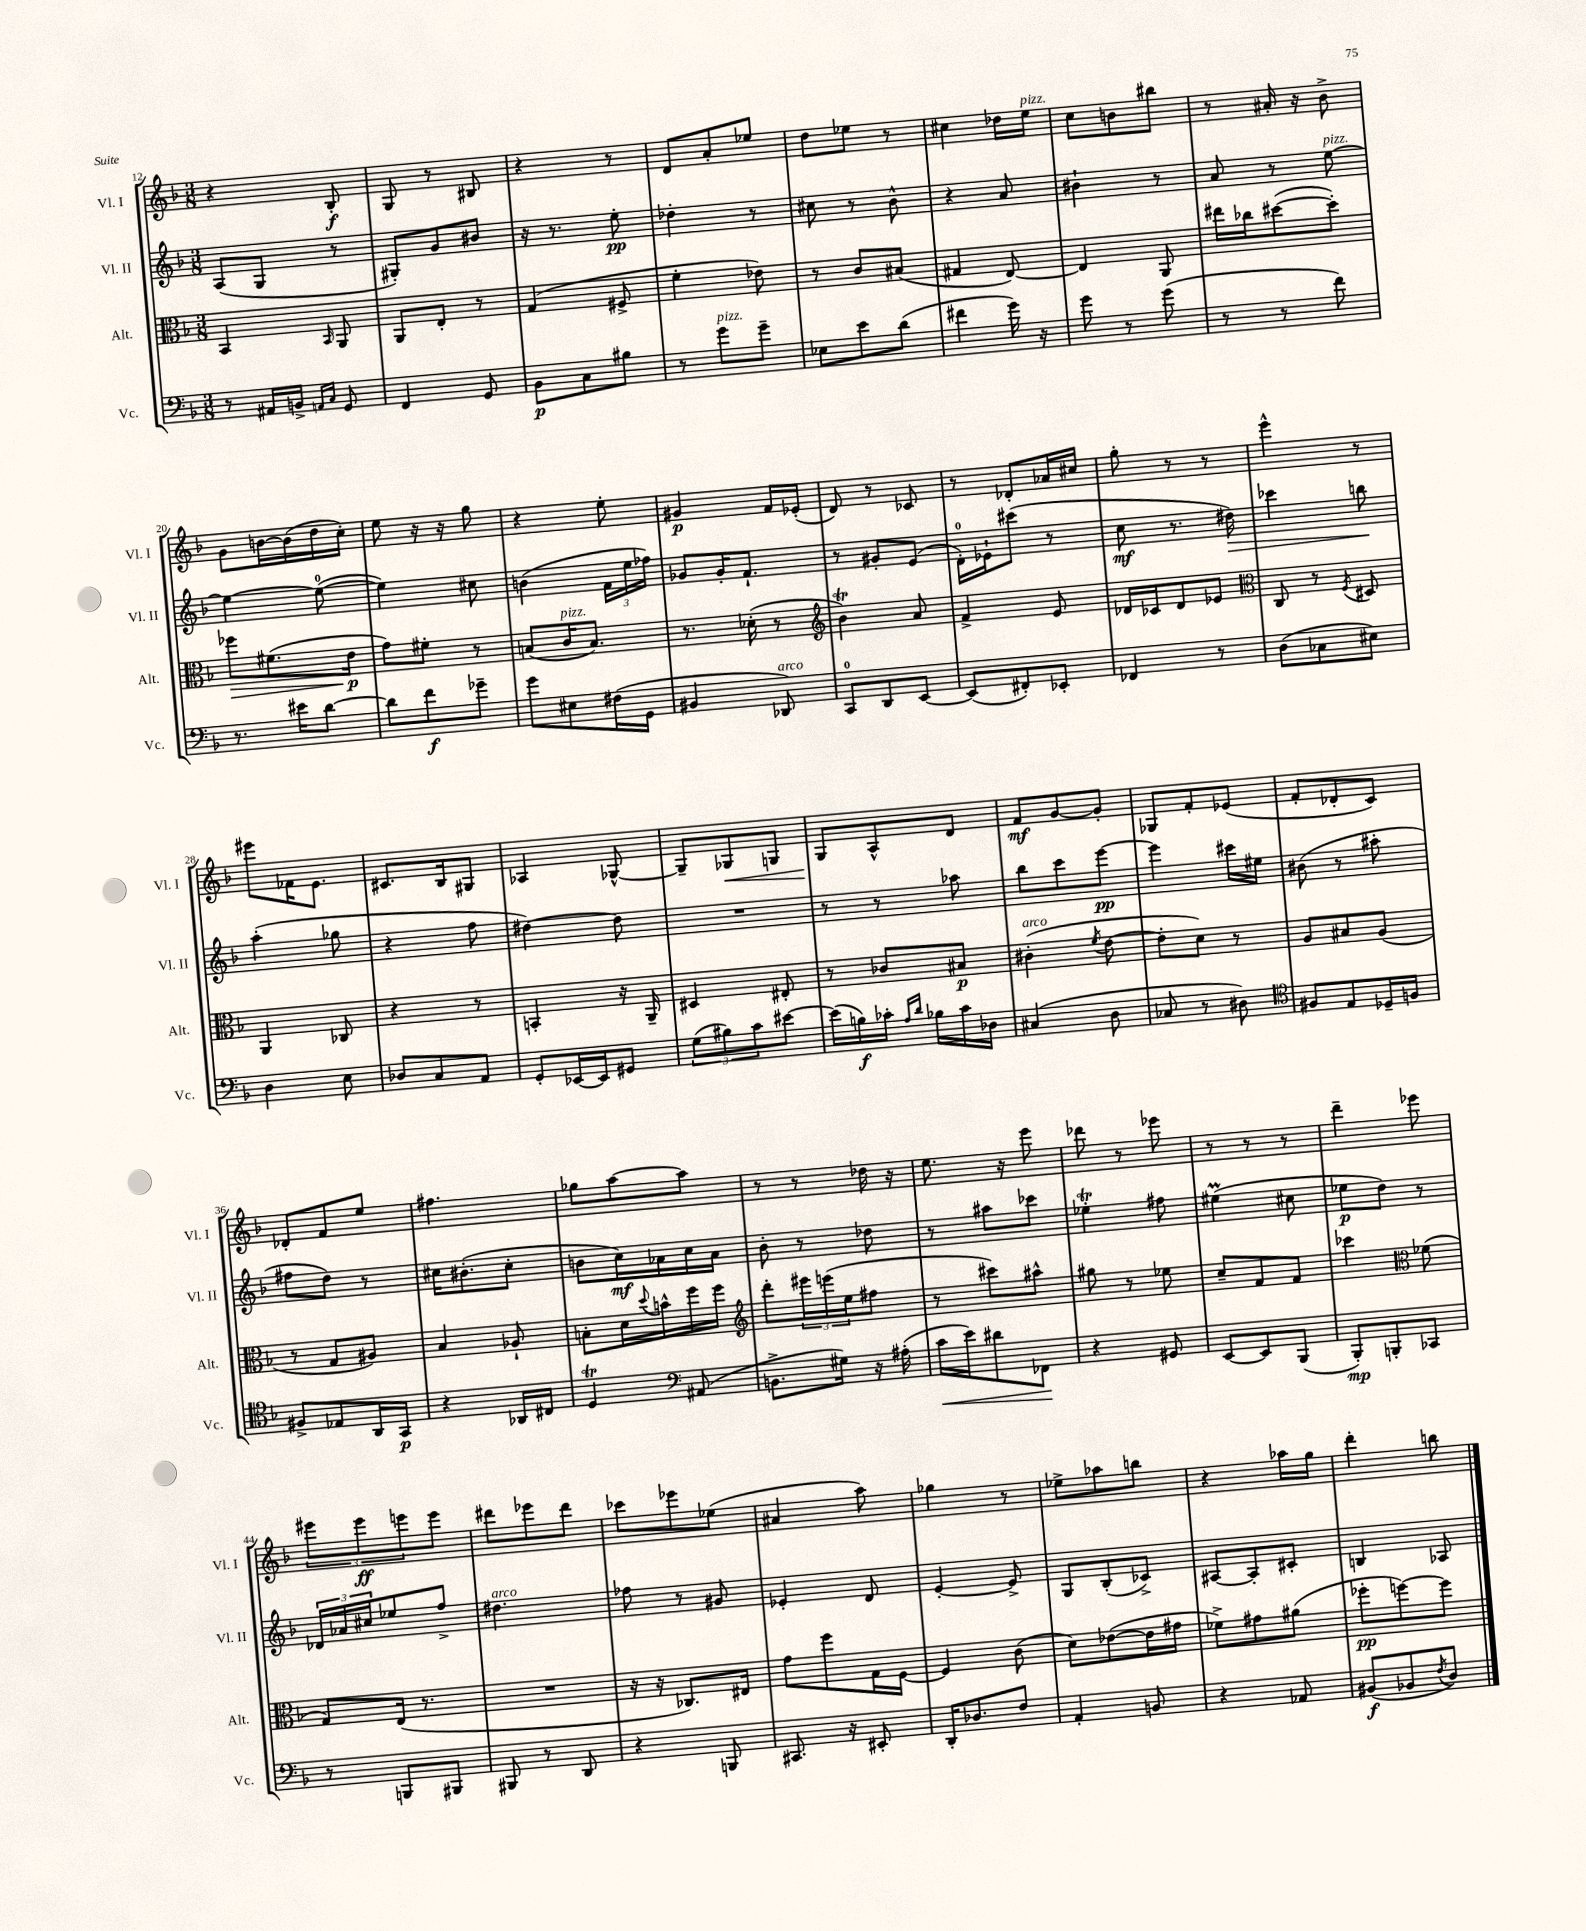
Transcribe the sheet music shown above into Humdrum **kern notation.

**kern	**kern	**kern	**kern
*staff4	*staff3	*staff2	*staff1
*clefF4	*clefC3	*clefG2	*clefG2
*k[b-]	*k[b-]	*k[b-]	*k[b-]
*M3/8	*M3/8	*M3/8	*M3/8
8r	4BB-	(8A	4r
16AA#	.	8G	.
16BB^	.	.	.
16qqAA	.	.	.
16qqC	16qqBB-	.	.
8GG	8AA	8r	8B-'
=	=	=	=
4FF	8AA	8G#')	8G
.	8E'	8g	8r
8GG	8r	8b#	8B#
=	=	=	=
8BB-	(4G	16r	4r
.	.	8.r	.
8C	.	.	.
8B#	8F#^	8ee'	8r
=	=	=	=
8r	4f'	4dd-'	8d
8g	.	.	8a'
8g~	8e-)	8r	8ee-
=	=	=	=
8E-	8r	8cc#	8dd
8e	8c	8r	8ee-
(8d	(8B#	8b-^^	8r
=	=	=	=
4f#	4G#	4r	4cc#
16g)	[8E)	8a	16dd-
16r	.	.	16ee
=	=	=	=
8g	4E]	4b#`	8cc
8r	.	.	8b
(8g	8AA	8r	8bb#
=	=	=	=
8r	16ee#	8a	8r
.	16cc-	.	.
8r	([8dd#	8r	16a#'
.	.	.	16r
8f)	8dd#'])	[8ee	8b-^
=	=	=	=
8.r	8ff-	4ee_	8g
.	(8.f#	.	[16b
16e#	.	.	(16b]
[8d	.	(8ee_	16dd
.	16e	.	16cc')
=	=	=	=
8d]	8g)	4ee])	8ee
8f	8f#'	.	16r
.	.	.	16r
8g-~	8r	8cc#	8gg
=	=	=	=
8g	(8B	(4b	4r
8E#	16c	.	.
.	8.B)	.	.
(16F#	.	24f	8ee'
.	.	24ee	.
16GG	.	.	.
.	.	24ff-)	.
=	=	=	=
4BB#	8.r	8g-	4g#
.	.	16g-'	.
.	(16d-'	8.f`	.
8DD-)	8r	.	16f
.	.	.	(16e-'
=	=	=	=
*	*clefG2	*	*
8CC	4b-)	8r	8d)
8DD	.	8g#'	8r
[8EE	8a	(8e	8c-
=	=	=	=
(8EE]	4f^	16d')	8r
.	.	16e-`	.
8FF#')	.	(8ccc#	8d-'
8EE-'	8e	8r	16a-
.	.	.	16cc#
=	=	=	=
4FF-	16d-	8cc	8gg'
.	16c-	.	.
.	8d-	8.r	8r
8r	8e-	.	8r
.	.	16dd#)	.
=	=	=	=
*	*clefC3	*	*
(8D	8C	4ccc-	4eee^^
8C-	8r	.	.
.	8qF	.	.
8E#)	8D#	8bb	8r
=	=	=	=
4D	4AA	(4aa'	8eee#
.	.	.	16f-
.	.	.	8.e
8E	8C-	8gg-	.
=	=	=	=
8D-	4r	4r	8.c#
8C	.	.	.
.	.	.	16B-
8AA	8r	8ff	8G#
=	=	=	=
8GG'	4BB'	[4dd#)	4A-
[16EE-	.	.	.
16EE-]	.	.	.
8GG#	16r	8dd#]	[8G-^^
.	16AA~	.	.
=	=	=	=
(12G	4D#	4.r	8G-~]
12B#)	.	.	.
.	.	.	8G-
12c	.	.	.
[8e#	8E#'	.	8G
=	=	=	=
(16e#]	8r	8r	8G
16B)	.	.	.
16c-'	8c-	8r	8A^^
16qqA	.	.	.
16qqd	.	.	.
16B-	.	.	.
16c-	8B#	8aa-	8d
16D-	.	.	.
=	=	=	=
(4C#	(4c#'	8bb-	8f
.	.	8ccc	[8g
.	8qf	.	.
8D	[8e	[8eee	8g']
=	=	=	=
8C-	8e']	4eee]	8G-
8r	8d)	.	8f'
8D#)	8r	16ccc#	(8e-
.	.	16ee#	.
=	=	=	=
*clefC4	*	*	*
8F#	8A	(8b#	8f'
8E	8B#	8r	8d-'
16D-~	(8A	8aa#'	8c)
16F	.	.	.
=	=	=	=
8F#^	8r	8ff#	8d-'
8E-	8G	8dd)	8f
16AA	8A#)	8r	8ee
16GG	.	.	.
=	=	=	=
4r	4B-	16cc#	4.ff#
.	.	(8.b#'	.
16AA-	8A-`	8cc#'	.
16C#	.	.	.
=	=	=	=
4D	8B'	8b	8gg-
.	16d	16cc)	[8aa
.	8qqdd	.	.
.	16b^^	16a-	.
*clefF4	*	*	*
(8AA#	16ff	16cc	8aa]
.	16ff	16a-	.
=	=	=	=
*	*clefG2	*	*
8.BB^	8ddd'	8b-'	8r
.	24eee#	8r	8r
.	(24eee	.	.
16G#)	.	.	.
.	24ee	.	.
16r	8ff#	8dd-	16dd-
(16A#'	.	.	16r
=	=	=	=
16c	8r	8r	8.ee
16e)	.	.	.
8d#	8ccc#)	8aa#	.
.	.	.	16r
8FF-	8aa#^^	8ccc-	8eee
=	=	=	=
4r	8gg#	4ee-'	8ddd-
.	8r	.	8r
8GG#	8ee-	8ff#	8eee-
=	=	=	=
[8EE	8cc~	(4ee#	8r
8EE]	8f	.	8r
(8BBB-	8f	8cc#	8r
=	=	=	=
8BBB-')	4ccc-	8ee-	4ddd~
8BBB'	.	8dd)	.
*	*clefC3	*	*
8CC-	(8f-	8r	8eee-
=	=	=	=
8r	8G)	24d-	12eee#
.	.	24a-	.
.	.	24cc#	12eee#
8BBB	(16E	8ee-	.
.	.	.	12eee
.	8.r	.	.
8BBB#	.	8ff^	8eee
=	=	=	=
8BBB#	4.r	4.dd#	8ddd#
8r	.	.	8eee-
8DD	.	.	8ddd#
=	=	=	=
4r	16r	8ff-	8ccc-
.	16r	.	.
.	8.C-)	8r	8eee-
8BBB	.	8g#	(8ee-
.	16E#	.	.
=	=	=	=
8.CC#	8g	4e-'	4a#
.	8ff	.	.
16r	.	.	.
8EE#'	16G	8d	8aa)
.	[16F	.	.
=	=	=	=
16DD'	4F]	[4e'	4gg-
8.D-	.	.	.
8F	(8c	8e^]	8r
=	=	=	=
4AA'	8d)	8G	8ee-^
.	([8e-	(8B-'	8aa-
8BB	16e-]	8c-^)	8bb
.	16g#	.	.
=	=	=	=
4r	8f-^)	[8A#	4r
.	8g#	8A#']	.
8AA-	(8a#	8c#'	16aa-
.	.	.	16gg
=	=	=	=
(8BB#	8ff-'	4B	4ddd'
8BB-	[8ff)	.	.
8qF	.	.	.
8D)	8ff]	8A-	8bb
==	==	==	==
*-	*-	*-	*-
